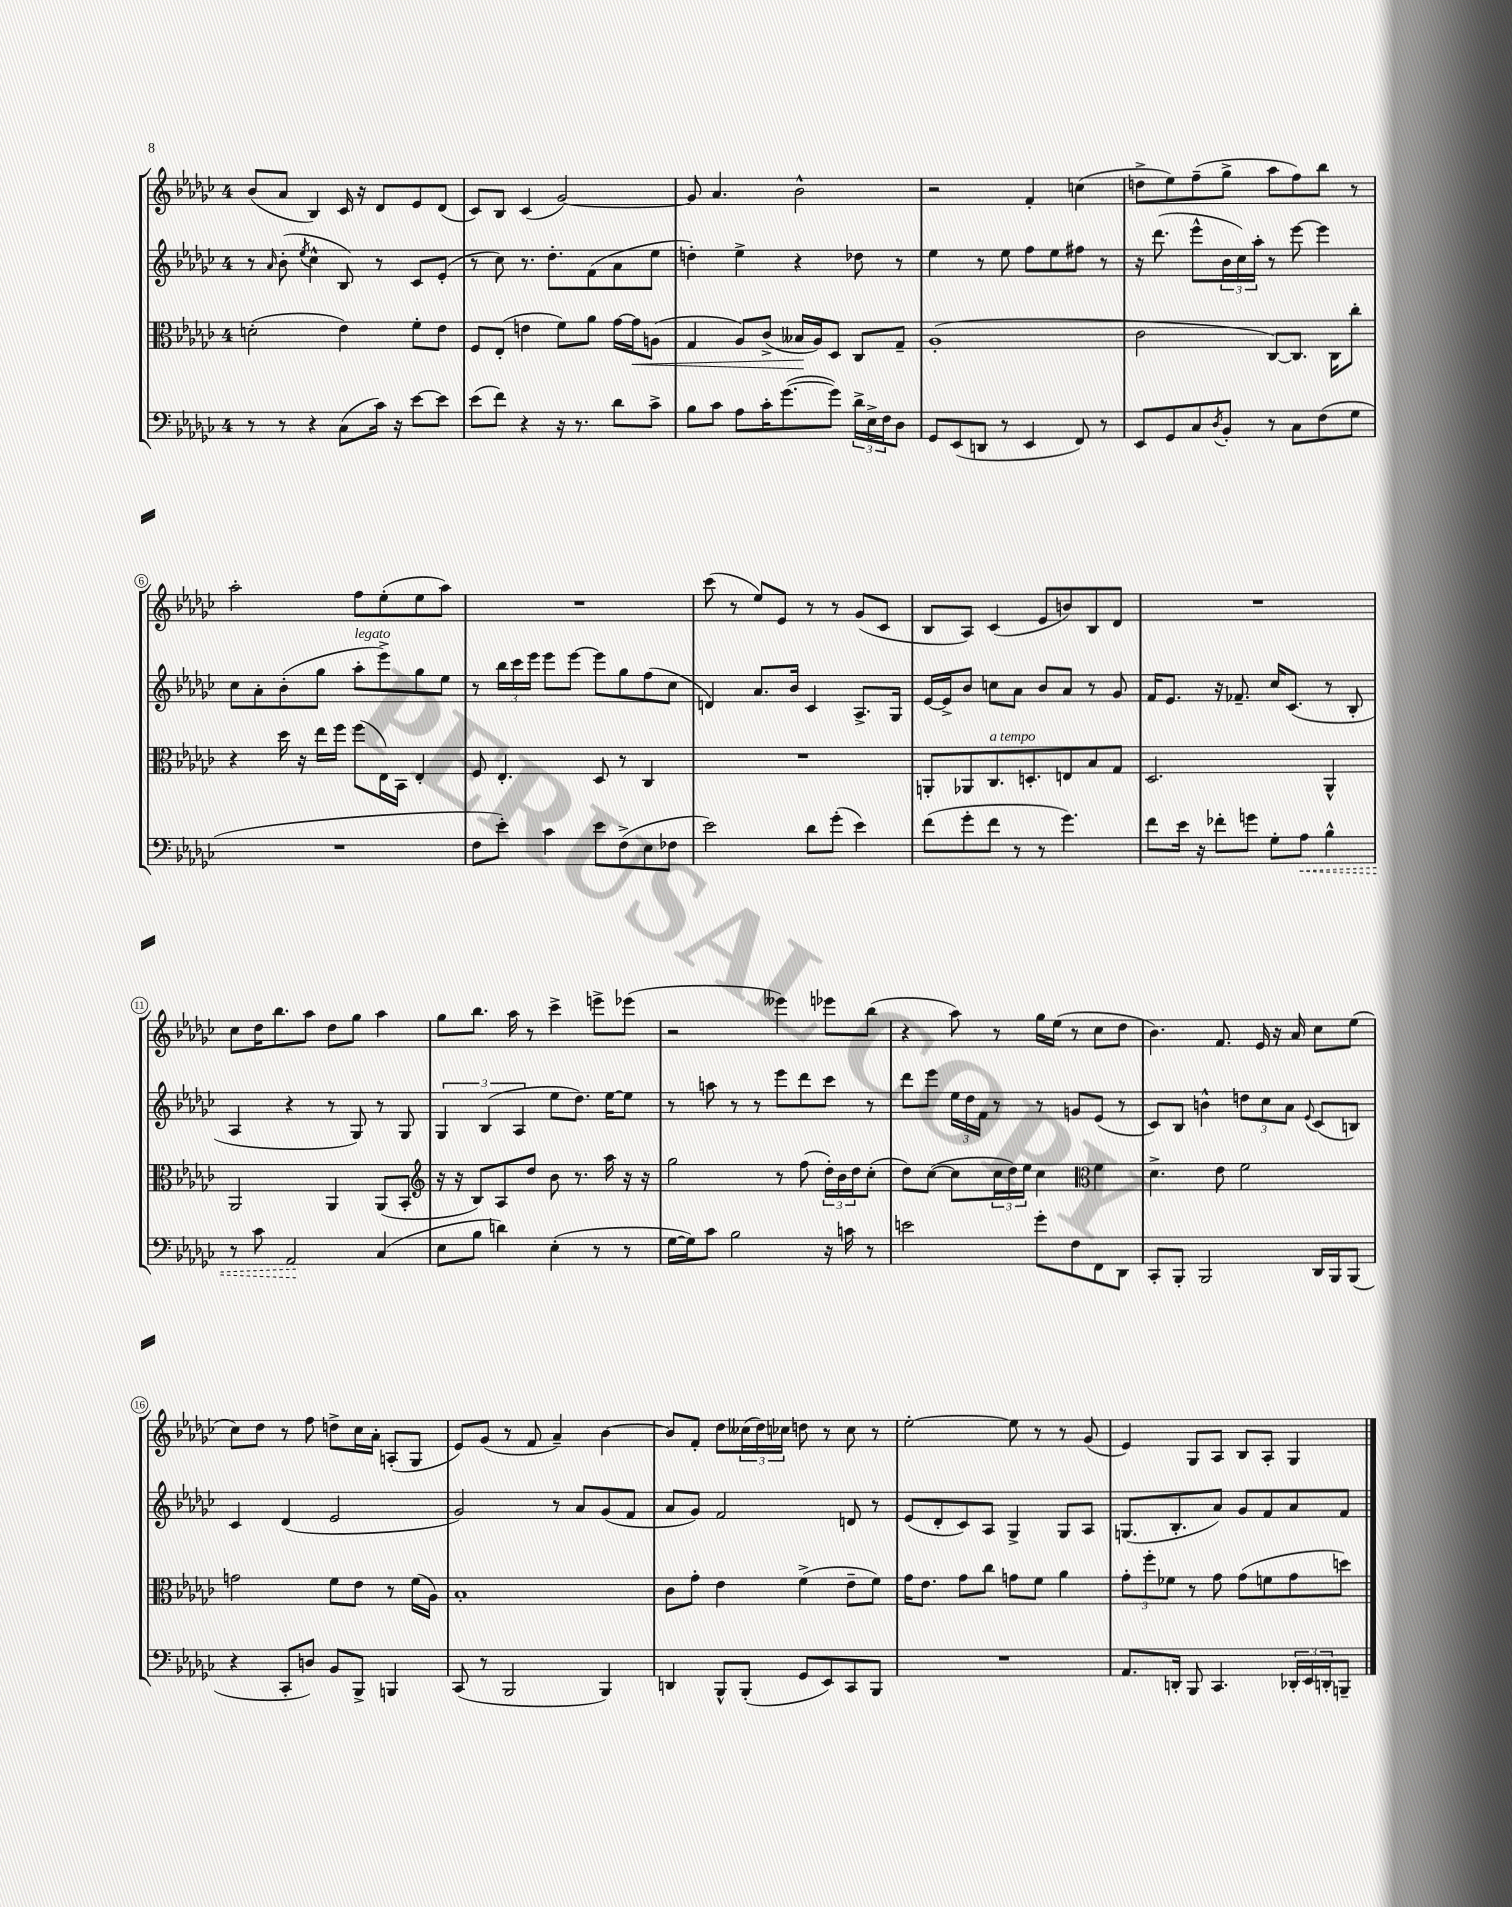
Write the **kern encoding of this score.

**kern	**kern	**kern	**kern
*staff4	*staff3	*staff2	*staff1
*clefF4	*clefC3	*clefG2	*clefG2
*k[b-e-a-d-g-c-]	*k[b-e-a-d-g-c-]	*k[b-e-a-d-g-c-]	*k[b-e-a-d-g-c-]
*M4/4	*M4/4	*M4/4	*M4/4
8r	(2d'	8r	(8b-
.	.	16qqa-	.
8r	.	(8b-'	8a-
.	.	8qee-	.
4r	.	4cc-^^	4B-)
(8C-	4e-)	8B-)	16c-
.	.	.	16r
16c-)	.	8r	8d-
16r	.	.	.
[8e-	8f'	8c-	8e-
8e-]	8e-	(8e-'	(8d-
=	=	=	=
(8e-	8F	8r	8c-)
8f)	(8E-'	8cc-)	8B-
4r	4e	8.r	(4c-
.	.	8.dd-'	.
16r	8f)	.	[2g-)
8.r	.	.	.
.	8a-	(8f	.
8d-	[16g-	8a-	.
.	16g-]	.	.
8c-^	(8A	8ee-	.
=	=	=	=
8B-	4G-	4dd')	8g-]
8c-	.	.	4.a-
8A-	8A-)	4ee-^	.
16c-'	(8c-^	.	.
([8.g-	.	.	.
.	16B--	4r	2b-^^
.	16A-)	.	.
8g-])	8D-	.	.
24d-^	8C-	8dd-	.
24E-^	.	.	.
24F	.	.	.
8D-	8G-~	8r	.
=	=	=	=
8GG-	(1A-'	4ee-	2r
(8EE-	.	.	.
8DD	.	8r	.
8r	.	8ee-	.
4EE-	.	8ff	4f'
.	.	8ee-	.
8FF)	.	8ff#	(4cc
8r	.	8r	.
=	=	=	=
8EE-	2c-	16r	8dd^
.	.	(8.ddd-	.
8GG-	.	.	8ee-)
8C-	.	8eee-^^	(8ff~
8qD-	.	.	.
8BB-'	.	24b-	8gg-^
.	.	24cc-)	.
.	.	24aa-'	.
8r	[8C-)	8r	8aa-
8C-	8.C-]	[8eee-	8ff)
(8F	.	4eee-]	8bb-
.	16C-	.	.
8G-	8cc-'	.	8r
=	=	=	=
1r	4r	8cc-	2aa-'
.	.	8a-'	.
.	16dd-	(8b-'	.
.	16r	.	.
.	16ee-	8gg-	.
.	16ff	.	.
.	(8ff	8aa-'	8ff
.	16E-)	8eee-^)	(8ee-'
.	16BB-	.	.
.	4E-'	8gg-	8ee-
.	.	8ee-	8aa-)
=	=	=	=
8F	8F	8r	1r
8e-')	4.E-'	24bb-	.
.	.	24ccc-	.
.	.	24eee-	.
4c-	.	8eee-	.
.	.	[8eee-	.
8e-	8D-	8eee-]	.
(8F^	8r	8gg-	.
8E-	4C-	(8ff	.
8F-	.	8cc-	.
=	=	=	=
2e-)	1r	4d)	(8ccc-
.	.	.	8r
.	.	8.a-	8ee-)
.	.	.	8e-
.	.	16b-	.
8d-	.	4c-	8r
(8g-'	.	.	8r
4e-)	.	8.A-^	(8g-
.	.	.	8c-
.	.	16G-	.
=	=	=	=
(8f	8AA'	[16e-	8B-
.	.	16e-^]	.
8g-'	8AA-	8b-	8A-)
8f	8.C-	8cc	(4c-
8r	.	8a-	.
.	8.D'	.	.
8r	.	8b-	8e-
4.g-)	8E	8a-	8b)
.	8B-	8r	8B-
.	8G-	8g-	8d-
=	=	=	=
8f	2.D-	16f	1r
.	.	8.e-	.
16e-	.	.	.
16r	.	.	.
8f-'	.	16r	.
.	.	8.f-~	.
8g	.	.	.
8G-'	.	16cc-	.
.	.	(8.c-	.
8A-	.	.	.
4B-^^	4AA-^^	8r	.
.	.	8B-'	.
=	=	=	=
8r	2AA-	4A-	8cc-
8c-	.	.	16dd-
.	.	.	8.bb-
2AA-	.	4r	.
.	.	.	8aa-
.	4AA-	8r	8dd-
.	.	8G-)	8gg-
(4C-	(8AA-	8r	4aa-
.	8BB-'	8G-	.
=	=	=	=
*	*clefG2	*	*
8E-	16r	6G-	8gg-
.	16r	.	.
8B-	8B-)	.	8.bb-
.	.	(6B-	.
4d)	8A-	.	.
.	.	.	16aa-
.	.	6A-	.
.	8dd-	.	8r
(4E-'	8b-	8ee-	4ccc-^
.	8.r	8.dd-)	.
8r	.	.	8eee^
.	16aa-	[16ee-	.
8r	16r	8ee-]	(8eee-
.	16r	.	.
=	=	=	=
[16G-	2gg-	8r	2r
16G-])	.	.	.
8c-	.	8aa	.
2B-	.	8r	.
.	.	8r	.
.	8r	8eee-	4eee--)
.	(8ff	8ddd-	.
16r	24dd-')	8ccc-	8eee-
.	24b-	.	.
16c	.	.	.
.	24dd-	.	.
8r	(8cc-'	8r	(8bb-
=	=	=	=
2e	8dd-)	8ddd-	4r
.	([8cc-	8eee-	.
.	8cc-]	24ee-	8aa-)
.	.	24dd-	.
.	.	24f	.
.	24cc-	8r	8r
.	24dd-)	.	.
.	24ee-	.	.
8g-'	4cc-	8r	16gg-
.	.	.	(16ee-
8F	.	8g	8r
*	*clefC3	*	*
8FF	4f	(8e-	8cc-
8DD-	.	8r	8dd-
=	=	=	=
8CC-'	4.d-^	8c-)	4.b-)
8BBB-'	.	8B-	.
2BBB-	.	4b^^	.
.	8e-	.	8.f
.	2f	12dd	.
.	.	.	16e-
.	.	12cc-	.
.	.	.	16r
.	.	12a-	.
.	.	.	16a-
.	.	8qqe-	.
16DD-	.	(8c-	8cc-
16BBB-	.	.	.
(8BBB-	.	8B)	(8ee-
=	=	=	=
4r	2g	4c-	8cc-)
.	.	.	8dd-
8CC-'	.	(4d-	8r
8D)	.	.	8ff
8BB-	8f	2e-	8dd^
8BBB-^	8e-	.	16cc-
.	.	.	16a-'
4BBB	8r	.	(8A'
.	(16f	.	8G-
.	16A-)	.	.
=	=	=	=
(8CC-	1B-'	2g-)	8e-)
8r	.	.	(8g-
2BBB-	.	.	8r
.	.	.	8f
.	.	8r	4a-~)
.	.	8a-	.
4BBB-)	.	(8g-	[4b-
.	.	8f	.
=	=	=	=
4DD	8c-	8a-	8b-]
.	8g-'	8g-)	8f'
8BBB-^^	4e-	2f	8dd-
(8BBB-'	.	.	(24cc--
.	.	.	24dd-)
.	.	.	24cc-
8GG-	(4f^	.	8dd
8EE-)	.	.	8r
8CC-	8e-~	8d	8cc-
8BBB-	8f)	8r	8r
=	=	=	=
1r	16g-	(8e-	[2ee-'
.	8.e-	.	.
.	.	8d-'	.
.	8g-	8c-)	.
.	8cc-	8A-	.
.	8g	4G-^	8ee-]
.	8f	.	8r
.	4a-	8G-	8r
.	.	8A-	(8g-
=	=	=	=
8.AA-	12g-'	(8.G	4e-)
.	12ff'	.	.
.	12f-	.	.
16DD'	.	8.B-'	.
8BBB-	8r	.	8G-
4.CC-	8g-	8a-)	8A-
.	(8g-	8g-	8B-
.	8f	8f	8A-'
24DD-'	8g-	8a-	4G-
24EE-	.	.	.
24DD'	.	.	.
8BBB~	8dd)	8f	.
==	==	==	==
*-	*-	*-	*-
